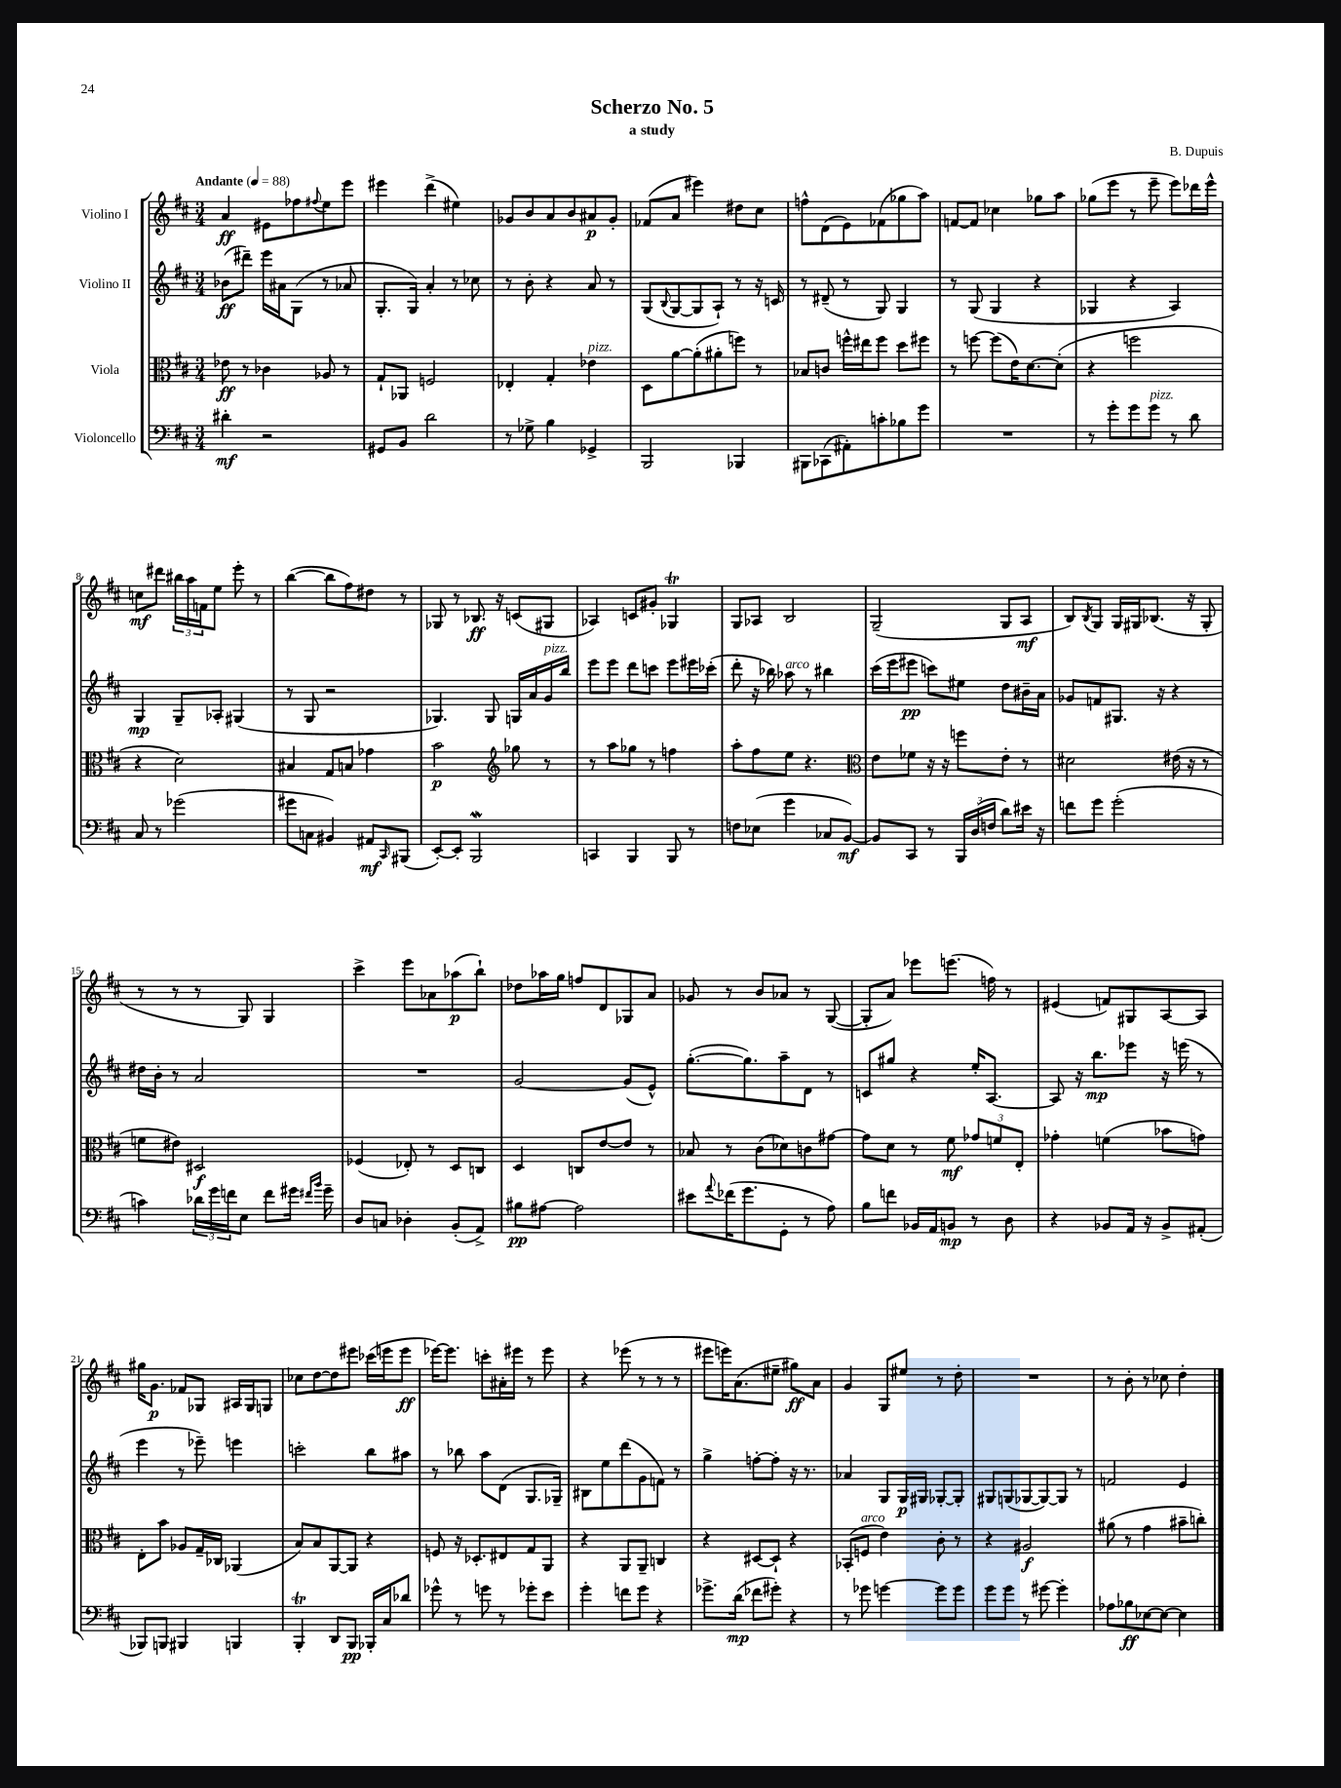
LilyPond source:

\header { title = "Scherzo No. 5" composer = "B. Dupuis" subtitle = "a study" }
<<
\new StaffGroup <<
\new Staff = "s0" \with { instrumentName = "Violino I" } {
    \clef treble \key d \major \numericTimeSignature \time 3/4 \tempo "Andante" 4 = 88
    a'4\ff eis'8 fes''8 \appoggiatura { fis''8 } e''8 e'''8 |
    eis'''4 d'''4->( eis''4) |
    ges'8 b'8 a'8 b'8 ais'8\p ges'8-. |
    fes'8( a'8 eis'''4) dis''8 cis''8 |
    f''8-^ d'8( e'8) fes'8( ges''8 a''8) |
    f'8~ f'8 ces''4 ges''8 a''8 |
    ges''8( e'''8 r8 e'''8-- e'''8) des'''16 e'''16-^ |
    c''8\mf dis'''8 \tuplet 3/2 { bis''16 a''16 f'16 } e''8 e'''8-. r8 |
    b''4~( b''8 fis''8) dis''8 r8 |
    ges8 r8 bes8.\ff r16 c'8( gis8 |
    aes4) c'8 gis'8-. ges4\trill |
    g8 aes8 b2 |
    g2--( g8 a8\mf |
    b8) \acciaccatura { b8 } g8 g16 gis16 bes8.( r16 gis8-. |
    r8 r8 r8 g8) g4 |
    cis'''4-> e'''8 aes'8 aes''8\p( b''8-!) |
    des''8 aes''16 g''16 f''8 d'8 ges8 a'8 |
    ges'8 r8 b'8 aes'8 r8 g8~( |
    g8-. a'8) ees'''8 e'''8.( f''16) r8 |
    eis'4( f'8) gis8 a8~ a8 |
    gis''16 g'8.\p fes'8 ges8 ais16 ges16 g8 |
    ces''8 d''8~ d''8 eis'''8 ces'''16( e'''16 e'''8\ff |
    ees'''16~) ees'''8. c'''8-. ais'16-. eis'''16 r8 eis'''8 |
    r4 ees'''8( r8 r8 r8 |
    eis'''8 e'''16) a'8.( eis''8-- gis''8\ff) a'8 |
    g'4 g8 eis''8 r8 d''8-. |
    R2. |
    r8 b'8-. r8 ces''8 d''4-. \bar "|." |
}
\new Staff = "s1" \with { instrumentName = "Violino II" } {
    \clef treble \key d \major \numericTimeSignature \time 3/4
    bes'8\ff( dis'''8--) e'''16 ais'16 g8( r8 aes'8 |
    g8.-. g16) a'4-. r8 ces''8 |
    r8 b'8-. r4 a'8 r8 |
    g8( \appoggiatura { b8 } g8~ g8 a8-!) r8 r16 c'16 |
    r8 dis'8--( r8 g8) g4 |
    r8 g8( g4 r4 |
    ges4 r4 a4) |
    g4\mp g8-- aes8-. gis4( |
    r8 g8 r2 |
    ges4.) ges8 g16 a'16 g'16^\markup { \italic "pizz." } b''16 |
    e'''8 e'''8 d'''8 c'''8 e'''8 eis'''16 ces'''16-.( |
    d'''8-. r16 bes''16) aes''8^\markup { \italic "arco" } r8 bis''4 |
    cis'''16( e'''16 eis'''8\pp c'''8) eis''8 d''8 bis'16-- a'16 |
    ges'8 f'8 gis8. r16 r4 |
    dis''16 b'16-. r8 a'2 |
    R2. |
    g'2~ g'8( e'8-^) |
    g''8.~-.( g''8.) a''8-- d'8 r8 |
    c'8 gis''8 r4 e''16-. a8.~ |
    a8 r16 b''8.\mp ees'''8 r16 e'''16( r8 |
    e'''4 r8 ees'''8--) e'''4 |
    c'''2-. b''8 ais''8 |
    r8 bes''8 a''8 d'8( g8. ges16--) |
    bis8 e''8 d'''8( g'8 f'8) r8 |
    g''4-> f''8~-. f''8-. r16 r8. |
    aes'4 g8 g16\p gis16 ges8~-. ges8-. |
    gis8 g8( ges8~ ges8~) ges8 r8 |
    f'2 e'4 \bar "|." |
}
\new Staff = "s2" \with { instrumentName = "Viola" } {
    \clef alto \key d \major \numericTimeSignature \time 3/4
    ees'8\ff r8 ces'4 aes8 r8 |
    g8-! aes,8 f2 |
    ees4-. g4-. ees'4^\markup { \italic "pizz." } |
    d8 a'8~ a'8-.( ais'8-. f''8) r8 |
    bes8 c'8 f''16-^ eis''16 f''8 d''8 fis''8 |
    r8 f''8~ f''8( e'16) d'8.~ d'8-.( |
    r4 f''2 |
    r4 d'2) |
    bis4 g8 b8 ges'4 |
    b'2\p \clef treble ges''8 r8 |
    r8 a''8 ges''8 r8 f''4 |
    a''8-. fis''8 e''8 r4. |
    \clef alto e'8 fes'8 r16 r16 f''8 e'8-. r8 |
    dis'2 eis'16( r16 r8 |
    f'8 eis'8) dis2\f |
    fes4( ees8-.) r8 d8 c8 |
    d4 c8 e'8~ e'8 r8 |
    bes8 r8 cis'8( des'8) c'8 gis'8~ |
    gis'8 d'8 r8 fis'8\mf \tuplet 3/2 { ges'8 f'8 e8-. } |
    ges'4-. f'4( bes'8 g'8) |
    e8-. b'8 aes8 g16-- ces16 aes,4( |
    b8) b8 a,8~ a,8 r4 |
    f8 r16 des8.-. eis8 g8 a,8 |
    r4 a,8 a,8-- c4 |
    r4 dis8~ dis8-! r4 |
    bes,8-.( f8^\markup { \italic "arco" } e'4) cis'8-. r8 |
    r4 ais2\f |
    ais'8( r8 g'4 bis'8-- c''8-.) \bar "|." |
}
\new Staff = "s3" \with { instrumentName = "Violoncello" } {
    \clef bass \key d \major \numericTimeSignature \time 3/4
    dis'4-.\mf r2 |
    gis,8 b,8 d'2 |
    r8 ges8-> b4 ges,4-> |
    b,,2 bes,,4 |
    bis,,8 ces,8( ais,8-.) c'8-. bes8 g'8 |
    R2. |
    r8 g'8-. g'8 g'8^\markup { \italic "pizz." } r8 d'8 |
    cis8 r8 ges'2( |
    gis'8 c8 bis,4) ais,8\mf \grace { cis,16 } bis,,8( |
    e,8~-.) e,8-. b,,2\mordent |
    c,4 b,,4 b,,8 r8 |
    f8 ees8( g'4 ces8 b,8~\mf) |
    b,8 cis,8 r8 \tuplet 3/2 { b,,16 d16( f16 } d'8) eis'16 r16 |
    f'8 g'8 g'2-.( |
    c'4) \tuplet 3/2 { des'16 g'16 f'16 } e8 f'8 gis'16 \grace { fis'16 b'16 } gis'16-- |
    d8 c8 des4-. b,8-.( a,8->) |
    bis8\pp ais8~ ais2 |
    eis'8 \appoggiatura { a'8 } fes'16( g'8. g,8-. r8 a8) |
    b8 f'8 bes,16 a,16 b,8\mp r8 d8 |
    r4 bes,8 a,16 r16 bes,8-> ais,8-.( |
    bes,,8) b,,8 bis,,4 b,,4 |
    b,,4-.\trill d,8 b,,8\pp bes,,16-. cis16 des'8 |
    ges'8-^ r8 g'8 r8 ges'8-. e'8 |
    g'4-. f'8 g'8 r4 |
    ges'8.-> d'16\mp( fes'8 gis'8-.) r4 |
    r8 ges'8 g'4~ g'8 g'8 |
    g'8 g'8 r8 gis'8~ gis'4-. |
    aes8 bes8\ff ees8~ ees8~ ees4 \bar "|." |
}
>>
>>
